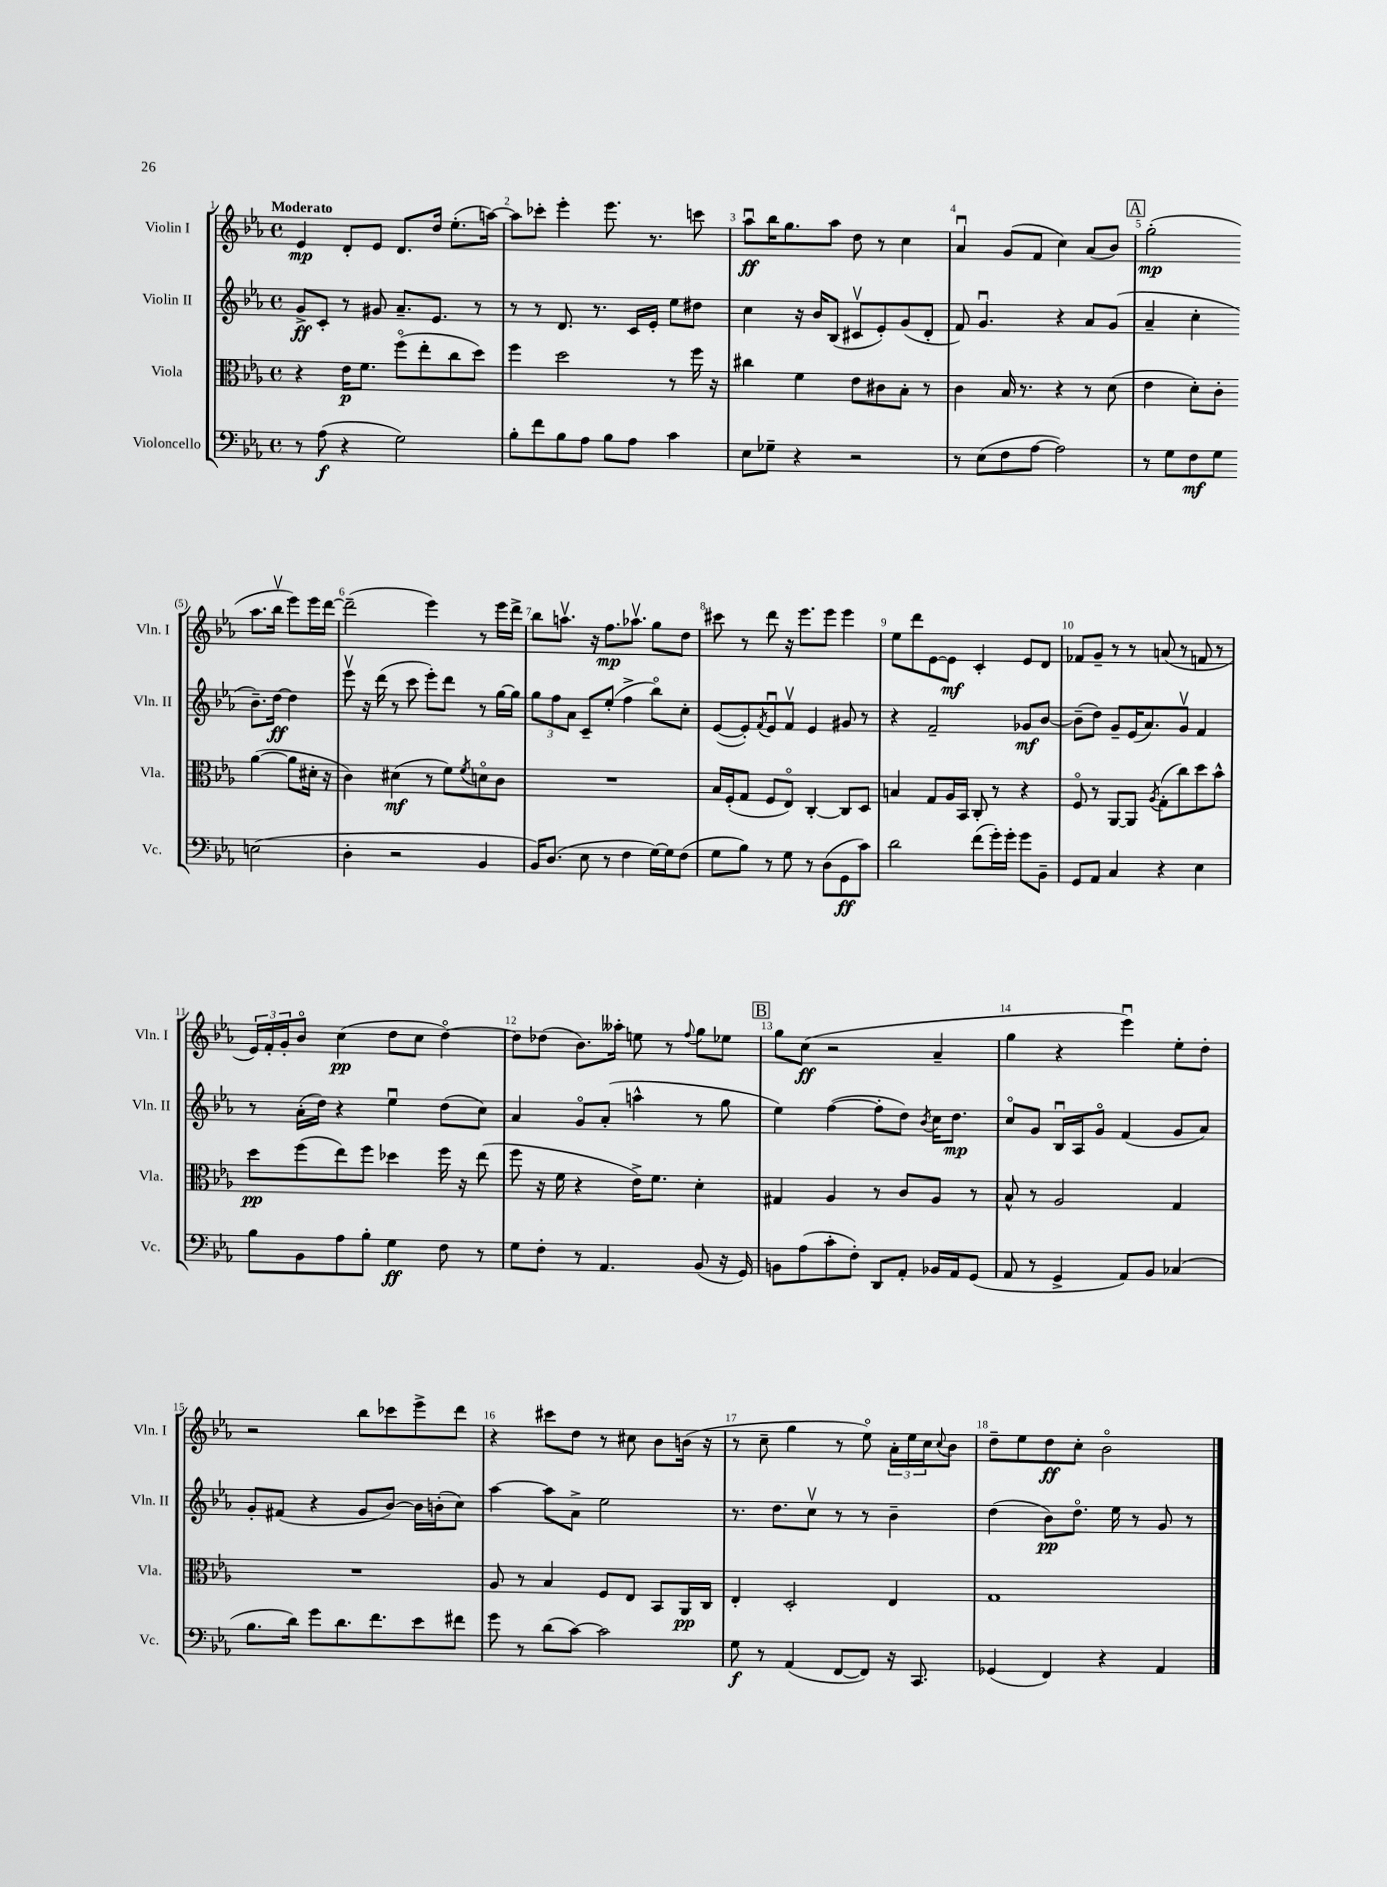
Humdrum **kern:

**kern	**dynam	**kern	**dynam	**kern	**dynam	**kern	**dynam
*part4	*part4	*part3	*part3	*part2	*part2	*part1	*part1
*staff4	*staff4	*staff3	*staff3	*staff2	*staff2	*staff1	*staff1
*I"Violoncello	*	*I"Viola	*	*I"Violin II	*	*I"Violin I	*
*I'Vc.	*	*I'Vla.	*	*I'Vln. II	*	*I'Vln. I	*
*clefF4	*	*clefC3	*	*clefG2	*	*clefG2	*
*k[b-e-a-]	*	*k[b-e-a-]	*	*k[b-e-a-]	*	*k[b-e-a-]	*
*M4/4	*	*M4/4	*	*M4/4	*	*M4/4	*
*met(c)	*	*met(c)	*	*met(c)	*	*met(c)	*
=1	=1	=1	=1	=1	=1	=1	=1
!	!	!	!	!	!	!LO:TX:a:B:t=Moderato	!
8r	.	4r	.	8g^/L	ff	4e-/	mp
(8A-\	f	.	.	8c'/J	.	.	.
4r	.	16e-\KL	p	8r	.	8d'/L	.
.	.	8.f\J	.	.	.	.	.
.	.	.	.	8g#X/	.	8e-/J	.
2G\)	.	(8ff\L	.	8.a-~/L	.	8.d/L	.
.	.	8ee-'\	.	.	.	.	.
.	.	.	.	8.e-/J	.	16dd/Jk	.
.	.	8cc\	.	.	.	(8.ee-'\L	.
.	.	8dd\J)	.	8r	.	.	.
.	.	.	.	.	.	[16aan\Jk)	.
=2	=2	=2	=2	=2	=2	=2	=2
8B-'\L	.	4ff\	.	8r	.	8aa\L]	.
8f\	.	.	.	8r	.	8ccc-X'\J	.
8B-\	.	2dd\	.	8.d/	.	4eee-'\	.
8A-\J	.	.	.	.	.	.	.
.	.	.	.	8.r	.	.	.
8B-\L	.	.	.	.	.	8.eee-\	.
8A-\J	.	.	.	16c/LL	.	.	.
.	.	.	.	16e-'/JJ	.	8.r	.
4c\	.	8r	.	8ee-\L	.	.	.
.	.	16ff\	.	8dd#X\J	.	8cccn\	.
.	.	16r	.	.	.	.	.
=3	=3	=3	=3	=3	=3	=3	=3
8E-\L	.	4cc#X\	.	4cc\	.	8aa-u\L	ff
8G-X~\J	.	.	.	.	.	16bb-\K	.
.	.	.	.	.	.	8.gg\	.
4r	.	4f\	.	16r	.	.	.
.	.	.	.	16b-/KL	.	.	.
.	.	.	.	(8B-/J	.	8aa-\J	.
2r	.	8e-\L	.	8c#Xv/L	.	8dd\	.
.	.	8c#X\	.	8e-'/)	.	8r	.
.	.	8B-'\J	.	(8g/	.	4cc\	.
.	.	8r	.	8d'/J	.	.	.
=4	=4	=4	=4	=4	=4	=4	=4
8r	.	4c\	.	8f/)	.	4a-u/	.
(8E-\L	.	.	.	4.gu/	.	.	.
8F\	.	16B-/	.	.	.	(8g/L	.
.	.	8.r	.	.	.	.	.
[8A-\J	.	.	.	.	.	8f/J	.
2A-\])	.	4r	.	4r	.	4cc\)	.
.	.	8r	.	8a-/L	.	(8a-/L	.
.	.	(8d\	.	(8g/J	.	8b-/J)	.
!!LO:REH:place=s1:t=A
=5	=5	=5	=5	=5	=5	=5	=5
8r	.	4e-\	.	4a-~/	.	(2gg'\	mp
8G\L	.	.	.	.	.	.	.
8F\	mf	8d'\L)	.	4cc'\	.	.	.
8G\J	.	8c'\J	.	.	.	.	.
(2En\	.	([4a-\	.	8.b-~\L)	.	8.aa-\L	.
.	.	.	.	[16dd\Jk	ff	16bb-v\Jk	.
.	.	8a-\L]	.	4dd\]	.	8eee-\L)	.
.	.	16d#X'\Jk	.	.	.	16eee-\L	.
.	.	16r	.	.	.	[16ddd\JJ	.
!!LO:LB:g=z
=6	=6	=6	=6	=6	=6	=6	=6
4D'\	.	4c\)	.	8eee-v\	.	(2ddd~\]	.
.	.	.	.	16r	.	.	.
.	.	.	.	(16ddd\	.	.	.
2r	.	(4d#X\	mf	8r	.	.	.
.	.	.	.	8ccc\	.	.	.
.	.	8r	.	8eee-'\L)	.	4eee-\)	.
.	.	8f\L)	.	8ddd\J	.	.	.
.	.	8qf/	.	.	.	.	.
4BB-/	.	8dn\	.	8r	.	8r	.
.	.	8c\J	.	[16gg\LL	.	16eee-\LL	.
.	.	.	.	16gg\JJ]	.	16ddd^\JJ	.
=7	=7	=7	=7	=7	=7	=7	=7
16BB-/KL)	.	1r	.	12gg\L	.	8bb-\L	.
(8.D/J	.	.	.	.	.	.	.
.	.	.	.	12ff\	.	.	.
.	.	.	.	.	.	8.aanv\J	.
.	.	.	.	12a-\J	.	.	.
8E-\	.	.	.	8c~/L	.	.	.
.	.	.	.	.	.	16r	.
8r	.	.	.	(8ee-'/J	.	8.ff\L	mp
4F\	.	.	.	4ff^\	.	.	.
.	.	.	.	.	.	8.aa-Xv\J	.
[16G\LL)	.	.	.	8bb-\L)	.	8gg\L	.
16G\J]	.	.	.	.	.	.	.
(8F\J	.	.	.	8cc'\J	.	8dd\J	.
=8	=8	=8	=8	=8	=8	=8	=8
8G\L	.	16B-/LL	.	([8e-/L	.	8ccc#X\	.
.	.	(16F'/J	.	.	.	.	.
8B-\J)	.	8G/J	.	8e-'/])	.	8r	.
.	.	.	.	8qf/	.	.	.
8r	.	8F/L	.	8e-u/	.	8ddd\	.
8G\	.	8E-/J)	.	8fv/J	.	16r	.
.	.	.	.	.	.	8.eee-\L	.
8r	.	[4C'/	.	4e-/	.	.	.
(8D\L	.	.	.	.	.	8eee-\J	.
8GG\	ff	8C/L]	.	8g#X/	.	4eee-\	.
8c\J)	.	8D/J	.	8r	.	.	.
=9	=9	=9	=9	=9	=9	=9	=9
2d\	.	4Bn/	.	4r	.	8ee-\L	.
.	.	.	.	.	.	8ddd\	.
.	.	8G/L	.	2f~/	.	[8e-\	.
.	.	16A-/L	.	.	.	8e-\J]	mf
.	.	16BB-/JJ	.	.	.	.	.
(8f\L	.	8C'/	.	.	.	4c'/	.
16g'\L)	.	8r	.	.	.	.	.
16g'\JJ	.	.	.	.	.	.	.
8g\L	.	4r	.	8g-X/L	mf	8e-/L	.
8BB-~\J	.	.	.	[8b-/J	.	8d/J	.
=10	=10	=10	=10	=10	=10	=10	=10
8GG/L	.	8F/	.	(8b-~\L]	.	8f-X/L	.
8AA-/J	.	8r	.	8dd\J)	.	8g~/J	.
4C/	.	[8AA-/L	.	8g~/L	.	8r	.
.	.	8AA-/J]	.	(16e-/K	.	8r	.
.	.	.	.	8.a-/)	.	.	.
.	.	8qA-/	.	.	.	.	.
4r	.	(8G'\L	.	.	.	(8an/	.
.	.	8cc\)	.	8gv/J	.	8r	.
4E-\	.	8dd\	.	4f/	.	8fn/	.
.	.	8b-^^\J	.	.	.	8r	.
!!LO:LB:g=z
=11	=11	=11	=11	=11	=11	=11	=11
8B-\L	.	8dd\L	pp	8r	.	24e-/LL)	.
.	.	.	.	.	.	24f'/	.
.	.	.	.	.	.	24g'/J	.
8BB-\	.	(8ff\	.	(16a-'\LL	.	8b-/J	.
.	.	.	.	16dd\JJ)	.	.	.
8A-\	.	8ee-\)	.	4r	.	(4cc\	pp
8B-'\J	.	8ff\J	.	.	.	.	.
4G\	ff	4dd-X\	.	4ee-u\	.	8dd\L	.
.	.	.	.	.	.	8cc\J	.
8F\	.	16ff\	.	(8dd\L	.	[4dd\)	.
.	.	16r	.	.	.	.	.
8r	.	(8ee-\	.	8cc\J)	.	.	.
=12	=12	=12	=12	=12	=12	=12	=12
8G\L	.	8ff\	.	4a-/	.	8dd\L]	.
8F'\J	.	16r	.	.	.	(8dd-X\J	.
.	.	16f\	.	.	.	.	.
8r	.	4r	.	8g/L	.	8.b-\L)	.
4.AA-/	.	.	.	(8a-'/J	.	.	.
.	.	.	.	.	.	16aa--X'\Jk	.
.	.	16e-^\KL)	.	4aan^^\	.	8een\	.
.	.	8.f\J	.	.	.	.	.
.	.	.	.	.	.	8r	.
.	.	.	.	.	.	8qqff/	.
(8BB-/	.	4d'\	.	8r	.	8gg\L	.
16r	.	.	.	8gg\	.	8ee-X\J	.
16GG/)	.	.	.	.	.	.	.
!!LO:REH:place=s1:t=B
=13	=13	=13	=13	=13	=13	=13	=13
8BBn\L	.	4G#X/	.	4ee-\)	.	8gg\L	.
(8A-\	.	.	.	.	.	(8cc\J	ff
8c'\	.	4A-/	.	([4ff\	.	2r	.
8F'\J)	.	.	.	.	.	.	.
8DD/L	.	8r	.	8ff'\L]	.	.	.
8AA-'/J	.	8c/L	.	8dd\J)	.	.	.
.	.	.	.	8qb-/	.	.	.
16BB-X/LL	.	8A-/J	.	16cc\KL	.	4a-~/	.
16AA-/J	.	.	.	8.dd\J	mp	.	.
(8GG/J	.	8r	.	.	.	.	.
=14	=14	=14	=14	=14	=14	=14	=14
8AA-/	.	8B-^^/	.	8cc/L	.	4gg\	.
8r	.	8r	.	8g/J	.	.	.
4GG^/	.	2A-/	.	16B-u/LL	.	4r	.
.	.	.	.	16A-/J	.	.	.
.	.	.	.	8g/J	.	.	.
8AA-/L)	.	.	.	(4f/	.	4eee-u\)	.
8BB-/J	.	.	.	.	.	.	.
(4C-X/	.	4G/	.	8g/L	.	8ee-'\L	.
.	.	.	.	8a-/J)	.	8dd'\J	.
!!LO:LB:g=z
=15	=15	=15	=15	=15	=15	=15	=15
8.B-\L	.	1r	.	8g'/L	.	2r	.
.	.	.	.	(8f#X/J	.	.	.
16d\Jk)	.	.	.	.	.	.	.
8g\L	.	.	.	4r	.	.	.
8.d\	.	.	.	.	.	.	.
.	.	.	.	8g/L	.	8bb-\L	.
8.f\	.	.	.	.	.	.	.
.	.	.	.	[8b-/J)	.	8ccc-X\	.
8e-\	.	.	.	16b-\LL]	.	8eee-^\	.
.	.	.	.	(16bn'\J	.	.	.
8f#X\J	.	.	.	8cc\J)	.	8ddd\J	.
=16	=16	=16	=16	=16	=16	=16	=16
8g\	.	8A-/	.	[4aa-\	.	4r	.
8r	.	8r	.	.	.	.	.
(8d\L	.	4B-/	.	8aa-\L]	.	8ccc#X\L	.
[8c\J)	.	.	.	8a-^\J	.	8dd\J	.
2c\]	.	8F/L	.	2ee-\	.	8r	.
.	.	8E-/J	.	.	.	8cc#X\	.
.	.	8BB-/L	.	.	.	8b-\L	.
.	.	16AA-/L	pp	.	.	(16bn\Jk	.
.	.	16C/JJ	.	.	.	16r	.
=17	=17	=17	=17	=17	=17	=17	=17
8G\	f	4E-'/	.	8.r	.	8r	.
8r	.	.	.	.	.	8cc~\	.
.	.	.	.	8.dd\L	.	.	.
(4AA-/	.	2D'/	.	.	.	4gg\	.
.	.	.	.	8ccv\J	.	.	.
[8FF/L	.	.	.	8r	.	8r	.
8FF/J])	.	.	.	8r	.	8ee-\)	.
16r	.	4E-/	.	4b-~\	.	24a-'\LL	.
.	.	.	.	.	.	24ee-\	.
8.CC/	.	.	.	.	.	.	.
.	.	.	.	.	.	24cc\J	.
.	.	.	.	.	.	8qqcc/	.
.	.	.	.	.	.	8b-\J	.
=18	=18	=18	=18	=18	=18	=18	=18
(4GG-X/	.	1G	.	(4dd\	.	8dd~\L	.
.	.	.	.	.	.	8ee-\	.
4FF/)	.	.	.	8b-\L)	pp	8dd\	ff
.	.	.	.	8.dd\J	.	8cc'\J	.
4r	.	.	.	.	.	2b-\	.
.	.	.	.	16ee-\	.	.	.
.	.	.	.	8r	.	.	.
4AA-/	.	.	.	8g/	.	.	.
.	.	.	.	8r	.	.	.
==	==	==	==	==	==	==	==
*-	*-	*-	*-	*-	*-	*-	*-
